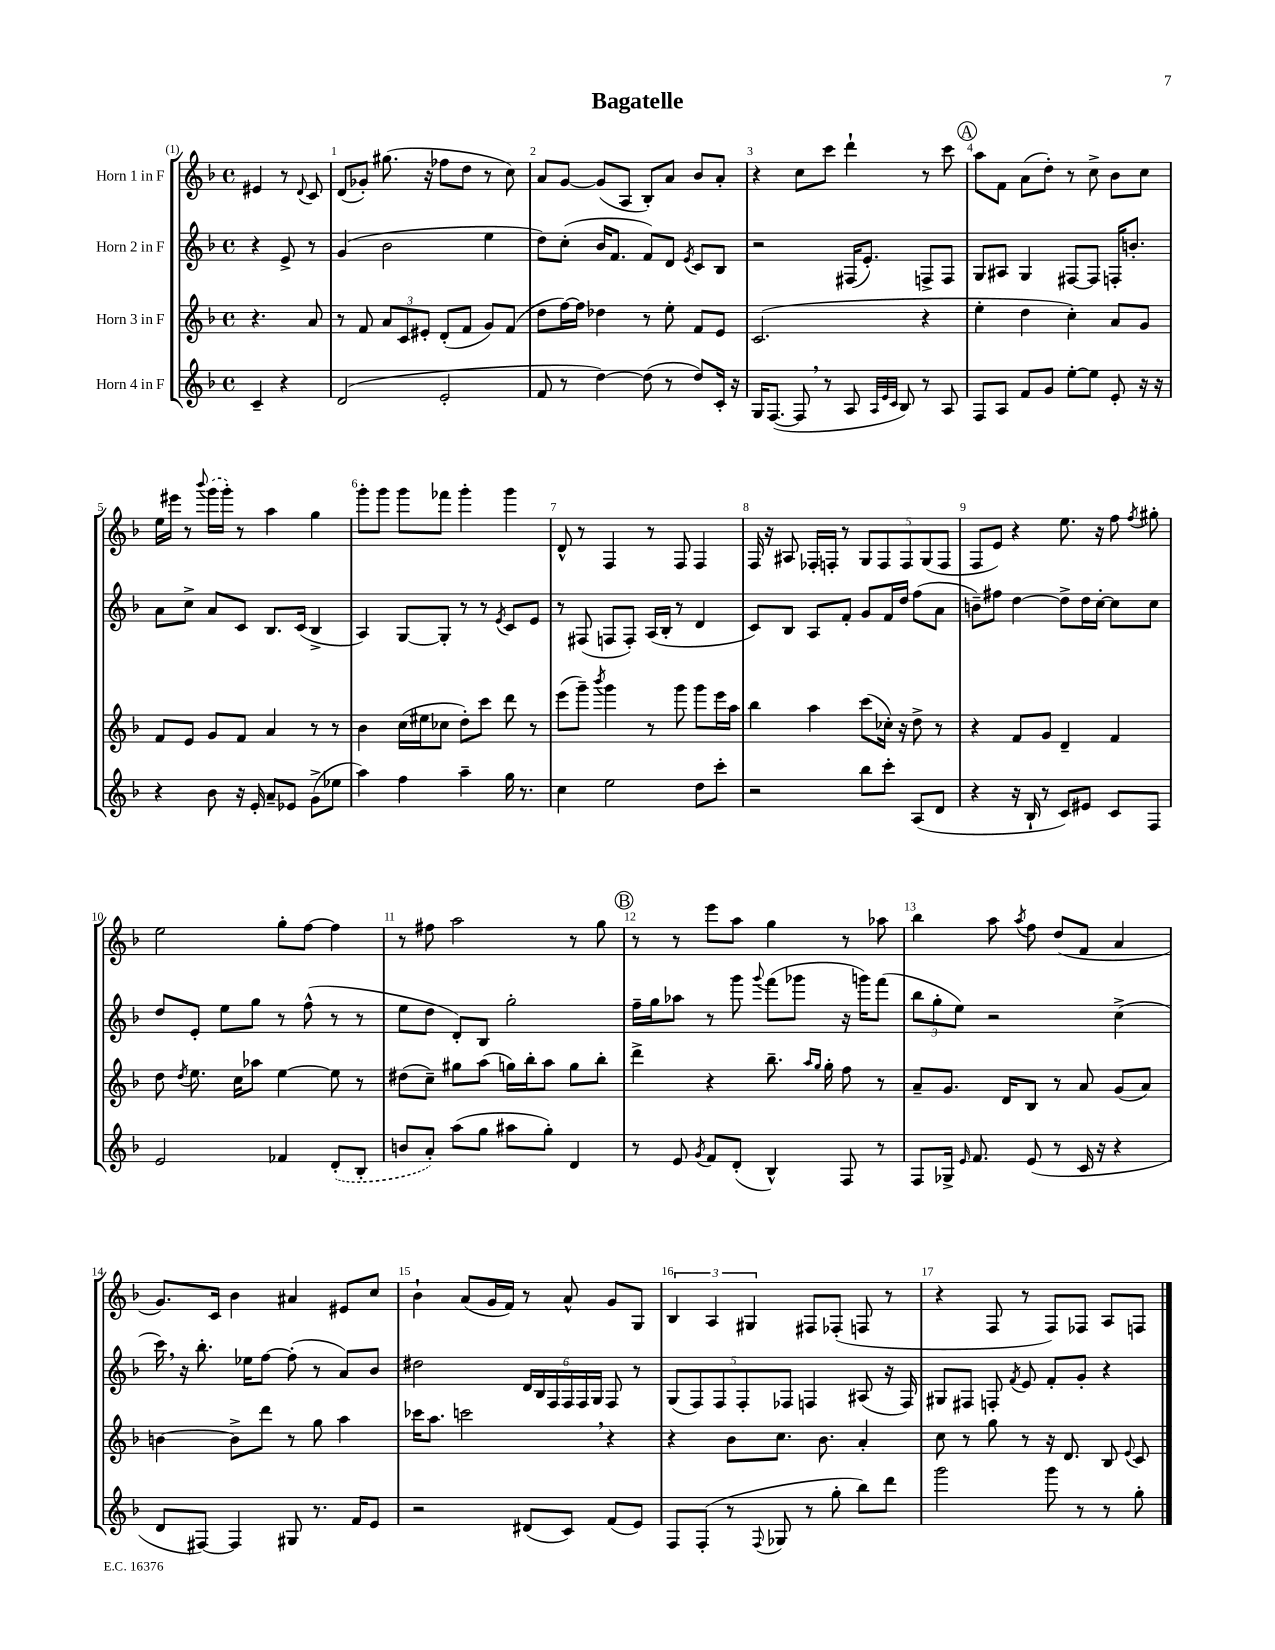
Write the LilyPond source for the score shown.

\header { title = "Bagatelle" }
<<
\new StaffGroup <<
\new Staff = "s0" \with { instrumentName = "Horn 1 in F" } {
    \clef treble \key f \major \defaultTimeSignature \time 4/4 \partial 2
    \autoBeamOff eis'4 r8 \appoggiatura { d'8 } c'8 |
    d'8[( ges'8]-.) gis''8.( r16 fes''8[ d''8] r8 c''8) |
    a'8[ g'8]~ g'8[( a8] bes8[-.) a'8] bes'8[ a'8]-. |
    r4 c''8[ c'''8] d'''4-! r8 c'''8 |
    \mark \markup { \circle "A" } a''8[ f'8] a'8[( d''8]-.) r8 c''8-> bes'8[ c''8] |
    e''16[ eis'''16] r8 \appoggiatura { bes'''8 } \once \slurDashed g'''16[( g'''16]-.) r8 a''4 g''4 |
    g'''8[-. g'''8] g'''8[ fes'''8] g'''4-. g'''4 |
    d'8-^ r8 f4 r8 f8 f4 |
    f16 r16 ais8 fes16[-. f16]-. r8 \tuplet 5/4 { g8[ f8 f8 g8( f8] } |
    f8[ e'8]) r4 e''8. r16 f''8 \acciaccatura { f''8 } gis''8-. |
    e''2 g''8[-. f''8]~ f''4 |
    r8 fis''8 a''2 r8 g''8 |
    \mark \markup { \circle "B" } r8 r8 e'''8[ a''8] g''4 r8 aes''8 |
    bes''4 a''8 \acciaccatura { a''8 } f''8 d''8[( f'8] a'4 |
    g'8.[) c'16] bes'4 ais'4 eis'8[ c''8] |
    bes'4-! a'8[( g'16 f'16]) r8 a'8-^ g'8[ g8] |
    \tuplet 3/2 { bes4 a4 gis4 } fis8[ fes8]-.( f8 r8 |
    r4 f8 r8 f8[) fes8] a8[ f8] \bar "|." |
}
\new Staff = "s1" \with { instrumentName = "Horn 2 in F" } {
    \clef treble \key f \major \defaultTimeSignature \time 4/4 \partial 2
    \autoBeamOff r4 e'8-> r8 |
    g'4( bes'2 e''4 |
    d''8[) c''8]-.( bes'16[ f'8.] f'8[) d'8] \acciaccatura { e'8 } c'8[ bes8] |
    r2 fis16[( e'8.]-.) f8[-> f8] |
    \mark \markup { \circle "A" } g8[ ais8] g4 fis8[~ fis8] f16[-. b'8.]-. |
    a'8[ c''8]-> a'8[ c'8] bes8.[ c'16]( bes4-> |
    a4) g8[~ g8]-. r8 r8 \acciaccatura { e'8 } c'8[ e'8] |
    r8 fis8( f8[ f8]-.) a16[( bes16]-. r8 d'4 |
    c'8[) bes8] a8[ f'8]-. g'8[ f'16 d''16] f''8[( a'8] |
    b'8[--) fis''8] d''4~ d''8[-> d''16 c''16]~-. c''8[ c''8] |
    d''8[ e'8]-. e''8[ g''8] r8 f''8-^( r8 r8 |
    e''8[ d''8] d'8[-.) bes8] g''2-. |
    \mark \markup { \circle "B" } f''16[-- g''16 aes''8] r8 g'''8 \appoggiatura { g'''8 } f'''8[( ges'''8] r16 g'''16[) f'''8]( |
    \tuplet 3/2 { bes''8[ g''8-. e''8]) } r2 c''4->( |
    c'''16) \breathe r16 bes''8.-. ees''16[ f''8]~ f''8-.( r8 a'8[) bes'8] |
    dis''2 \tuplet 6/4 { d'16[ bes16 f16 f16 f16 g16] } f8 r8 |
    \tuplet 5/4 { g8[( f8) f8 f8-. fes8] } f4 ais8( r16 f16) |
    gis8[ fis8] f8-. \acciaccatura { f'8 } e'8 f'8[-. g'8]-. r4 \bar "|." |
}
\new Staff = "s2" \with { instrumentName = "Horn 3 in F" } {
    \clef treble \key f \major \defaultTimeSignature \time 4/4 \partial 2
    \autoBeamOff r4. a'8 |
    r8 f'8 \tuplet 3/2 { a'8[ c'8 eis'8]-. } d'8[-.( f'8] g'8[) f'8]( |
    d''8[ f''16~) f''16] des''4 r8 e''8-. f'8[ e'8] |
    c'2.( r4 |
    \mark \markup { \circle "A" } e''4-. d''4 c''4-.) a'8[ g'8] |
    f'8[ e'8] g'8[ f'8] a'4 r8 r8 |
    bes'4 c''16[( eis''16 ces''8] d''8[-.) c'''8] d'''8 r8 |
    e'''8[( g'''8]--) \acciaccatura { bes'''8 } g'''4 r8 g'''8 g'''8[ e'''16 a''16] |
    bes''4 a''4 c'''8[( ces''16]-.) r16 d''8-> r8 |
    r4 f'8[ g'8] d'4-- f'4 |
    d''8 \acciaccatura { d''8 } e''8. c''16[ aes''8] e''4~ e''8 r8 |
    dis''8[( c''8]--) gis''8[ a''8]( g''16[) bes''16-. a''8] g''8[ bes''8]-. |
    \mark \markup { \circle "B" } d'''4-> r4 bes''8.-- \grace { a''16[ g''16] } g''16-. f''8 r8 |
    a'8[-- g'8.] d'16[ bes8] r8 a'8 g'8[( a'8]) |
    b'4~ b'8[-> d'''8] r8 g''8 a''4 |
    ces'''16[ a''8.] c'''2 \breathe r4 |
    r4 bes'8[ c''8.] bes'8. a'4-. |
    c''8 r8 g''8 r8 r16 d'8. bes8 \appoggiatura { e'8 } c'8 \bar "|." |
}
\new Staff = "s3" \with { instrumentName = "Horn 4 in F" } {
    \clef treble \key f \major \defaultTimeSignature \time 4/4 \partial 2
    \autoBeamOff c'4-- r4 |
    d'2( e'2-. |
    f'8 r8 d''4~) d''8( r8 d''8[) c'16]-. r16 |
    g16[ f8.]~( f8 \breathe r8 a8 \grace { a32[ e'32 c'32] } bes8) r8 a8 |
    \mark \markup { \circle "A" } f8[ a8] f'8[ g'8] e''8[~-. e''8] e'8-. r16 r16 |
    r4 bes'8 r16 e'16-. a'8[-- ees'8] g'8[->( ees''8] |
    a''4) f''4 a''4-- g''16 r8. |
    c''4 e''2 d''8[ c'''8]-. |
    r2 bes''8[ c'''8]-. a8[( d'8] |
    r4 r16 bes16-! r8 c'8[) eis'8] c'8[ f8] |
    e'2 fes'4 \once \slurDashed d'8[-.( bes8]-. |
    b'8[ a'8]-.) a''8[( g''8] ais''8[ g''8]-.) d'4 |
    \mark \markup { \circle "B" } r8 e'8 \acciaccatura { g'8 } f'8[ d'8]-.( bes4-^) f8 r8 |
    f8[ ges16]-> \grace { e'16 } f'8. e'8( r8 c'16 r16 r4 |
    d'8[ fis8]~) fis4 gis8 r8. f'16[ e'8] |
    r2 dis'8[( c'8]) f'8[( e'8]) |
    f8[ f8]-.( r8 \appoggiatura { f8 } ges8 r8 g''8-. bes''8[) d'''8] |
    g'''2 g'''8 r8 r8 g''8-. \bar "|." |
}
>>
>>
\layout { \context { \Score \override BarNumber.break-visibility = ##(#f #t #t) barNumberVisibility = #all-bar-numbers-visible } }
